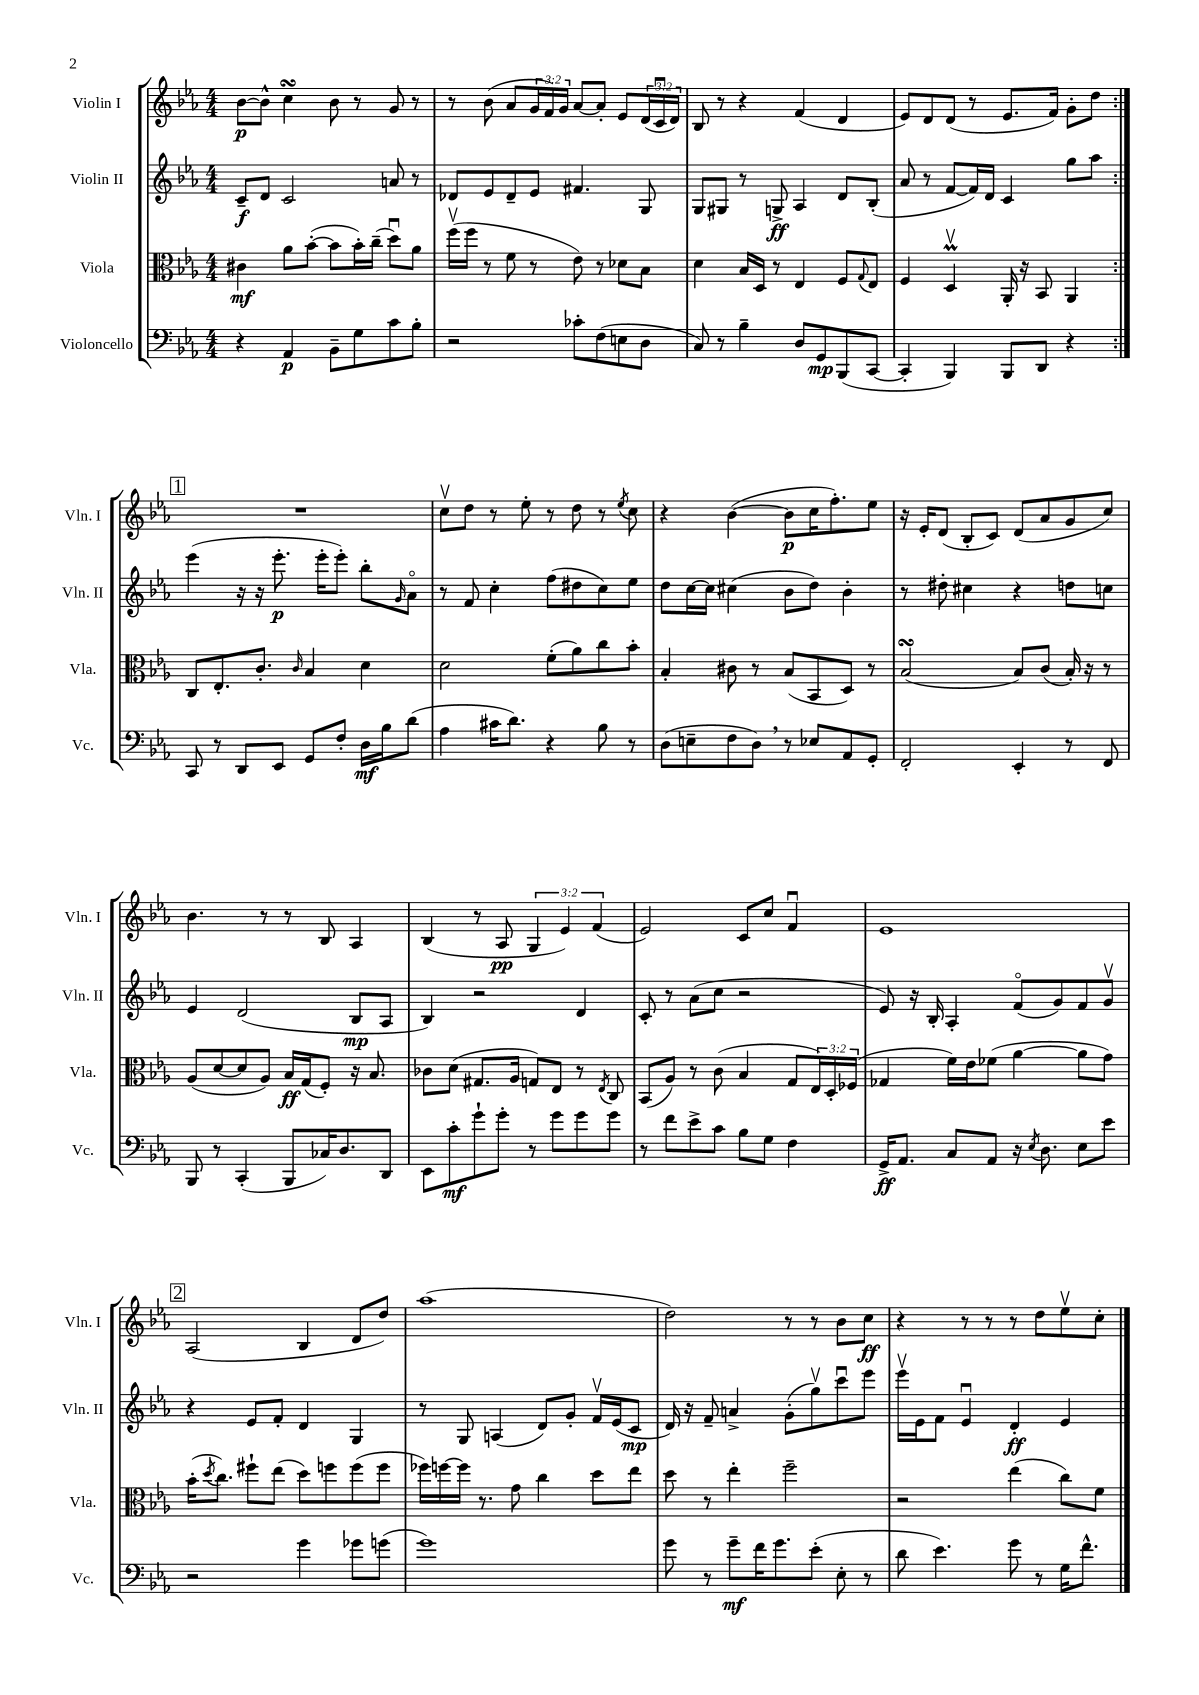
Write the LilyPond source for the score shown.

<<
\new StaffGroup <<
\new Staff = "s0" \with { instrumentName = "Violin I" shortInstrumentName = "Vln. I" } {
    \clef treble \key ees \major \numericTimeSignature \time 4/4 \override Staff.TupletNumber.text = #tuplet-number::calc-fraction-text
    \repeat volta 2 { bes'8~\p bes'8-^ c''4\turn bes'8 r8 g'8 r8 |
    r8 bes'8( aes'8 \tuplet 3/2 { g'16 f'16) g'16 } aes'8~ aes'8-. ees'8 \tuplet 3/2 { d'16( c'16\downbow d'16) } |
    bes8 r8 r4 f'4( d'4 |
    ees'8) d'8 d'8( r8 ees'8. f'16) g'8-. d''8 | }
    \mark \markup { \box "1" } R1 |
    c''8\upbow d''8 r8 ees''8-. r8 d''8 r8 \acciaccatura { ees''8 } c''8 |
    r4 bes'4~( bes'8\p c''16 f''8.-.) ees''8 |
    r16 ees'16-. d'8( bes8-. c'8) d'8( aes'8 g'8 c''8) |
    bes'4. r8 r8 bes8 aes4 |
    bes4( r8 aes8\pp \tuplet 3/2 { g4 ees'4) f'4( } |
    ees'2) c'8 c''8 f'4\downbow |
    ees'1 |
    \mark \markup { \box "2" } aes2( bes4 d'8 d''8) |
    aes''1( |
    d''2) r8 r8 bes'8 c''8\ff |
    r4 r8 r8 r8 d''8 ees''8\upbow c''8-. \bar "|." |
}
\new Staff = "s1" \with { instrumentName = "Violin II" shortInstrumentName = "Vln. II" } {
    \clef treble \key ees \major \numericTimeSignature \time 4/4
    \repeat volta 2 { c'8--\f d'8 c'2 a'8 r8 |
    des'8 ees'8 des'8-- ees'8 fis'4. g8 |
    g8 gis8 r8 g8->\ff aes4 d'8 bes8-.( |
    aes'8 r8 f'8~ f'16) d'16 c'4 g''8 aes''8 | }
    \mark \markup { \box "1" } ees'''4( r16 r16 ees'''8.-.\p ees'''16-. ees'''8-.) bes''8-. \grace { g'16 } aes'8\flageolet |
    r8 f'8 c''4-. f''8( dis''8 c''8) ees''8 |
    d''8 c''16~ c''16 cis''4( bes'8 d''8) bes'4-. |
    r8 dis''8-. cis''4 r4 d''8 c''8 |
    ees'4 d'2( bes8\mp aes8 |
    bes4) r2 d'4 |
    c'8-. r8 aes'8( c''8 r2 |
    ees'8) r16 bes16-. aes4-. f'8\flageolet( g'8) f'8 g'8\upbow |
    \mark \markup { \box "2" } r4 ees'8 f'8-. d'4 g4 |
    r8 g8 a4( d'8) g'8-. f'16\upbow ees'16( c'8\mp |
    d'16) r16 f'8-- a'4-> g'8-.( g''8\upbow) c'''8\downbow ees'''8 |
    ees'''16\upbow ees'16 f'8 ees'4\downbow d'4-.\ff ees'4 \bar "|." |
}
\new Staff = "s2" \with { instrumentName = "Viola" shortInstrumentName = "Vla." } {
    \clef alto \key ees \major \numericTimeSignature \time 4/4 \override Staff.TupletNumber.text = #tuplet-number::calc-fraction-text
    \repeat volta 2 { cis'4\mf aes'8 bes'8~-.( bes'8 bes'16-.) c''16--( d''8\downbow) aes'8 |
    f''16\upbow( f''16 r8 f'8 r8 ees'8) r8 des'8 bes8 |
    d'4 bes16 d16 r8 ees4 f8 \appoggiatura { g8 } ees8 |
    f4 d4\upbow\prall aes,16-. r16 bes,8 aes,4 | }
    \mark \markup { \box "1" } c8 ees8.-. c'8.-. \grace { c'16 } bes4 d'4 |
    d'2 f'8-.( aes'8) c''8 bes'8-. |
    bes4-. cis'8 r8 bes8( bes,8 d8) r8 |
    bes2\turn( bes8) c'8( bes16-.) r16 r8 |
    aes8( d'8~ d'8 aes8) bes16\ff g16( f8-.) r16 bes8. |
    ces'8 d'8( gis8. aes16 g8) ees8 r8 \acciaccatura { ees8 } c8 |
    bes,8( aes8) r8 c'8( bes4 g8 \tuplet 3/2 { ees16) d16-. fes16( } |
    ges4 f'16) ees'16 fes'8( aes'4~ aes'8 g'8) |
    \mark \markup { \box "2" } bes'16-.( \acciaccatura { d''8 } c''8.) fis''8-! ees''8( d''8) f''8 f''8( f''8 |
    fes''16) f''16~ f''16 r8. g'8 c''4 d''8 ees''8 |
    d''8 r8 ees''4-. f''2-- |
    r2 ees''4( c''8) f'8 \bar "|." |
}
\new Staff = "s3" \with { instrumentName = "Violoncello" shortInstrumentName = "Vc." } {
    \clef bass \key ees \major \numericTimeSignature \time 4/4
    \repeat volta 2 { r4 aes,4\p bes,8-- g8 c'8 bes8-. |
    r2 ces'8-. f8( e8 d8 |
    c8) r8 bes4-- d8 g,8\mp bes,,8( c,8~ |
    c,4-. bes,,4) bes,,8 d,8 r4 | }
    \mark \markup { \box "1" } c,8 r8 d,8 ees,8 g,8 f8-. d16\mf bes16 d'8( |
    aes4 cis'16 d'8.) r4 bes8 r8 |
    d8( e8-- f8 d8) \breathe r8 ees8 aes,8 g,8-. |
    f,2-. ees,4-. r8 f,8 |
    bes,,8 r8 c,4-.( bes,,8 ces16) d8. d,8 |
    ees,8 c'8-.\mf g'8-! g'8-. r8 g'8 g'8 g'8 |
    r8 f'8 ees'8-> c'8 bes8 g8 f4 |
    g,16->\ff aes,8. c8 aes,8 r16 \acciaccatura { ees8 } d8. ees8 ees'8 |
    \mark \markup { \box "2" } r2 g'4 ges'8 g'8( |
    g'1) |
    g'8 r8 g'8--\mf f'16 g'8. ees'8-.( ees8-. r8 |
    d'8 ees'4.) g'8 r8 g16 f'8.-^ \bar "|." |
}
>>
>>
\layout { \context { \Score \remove "Bar_number_engraver" } }
